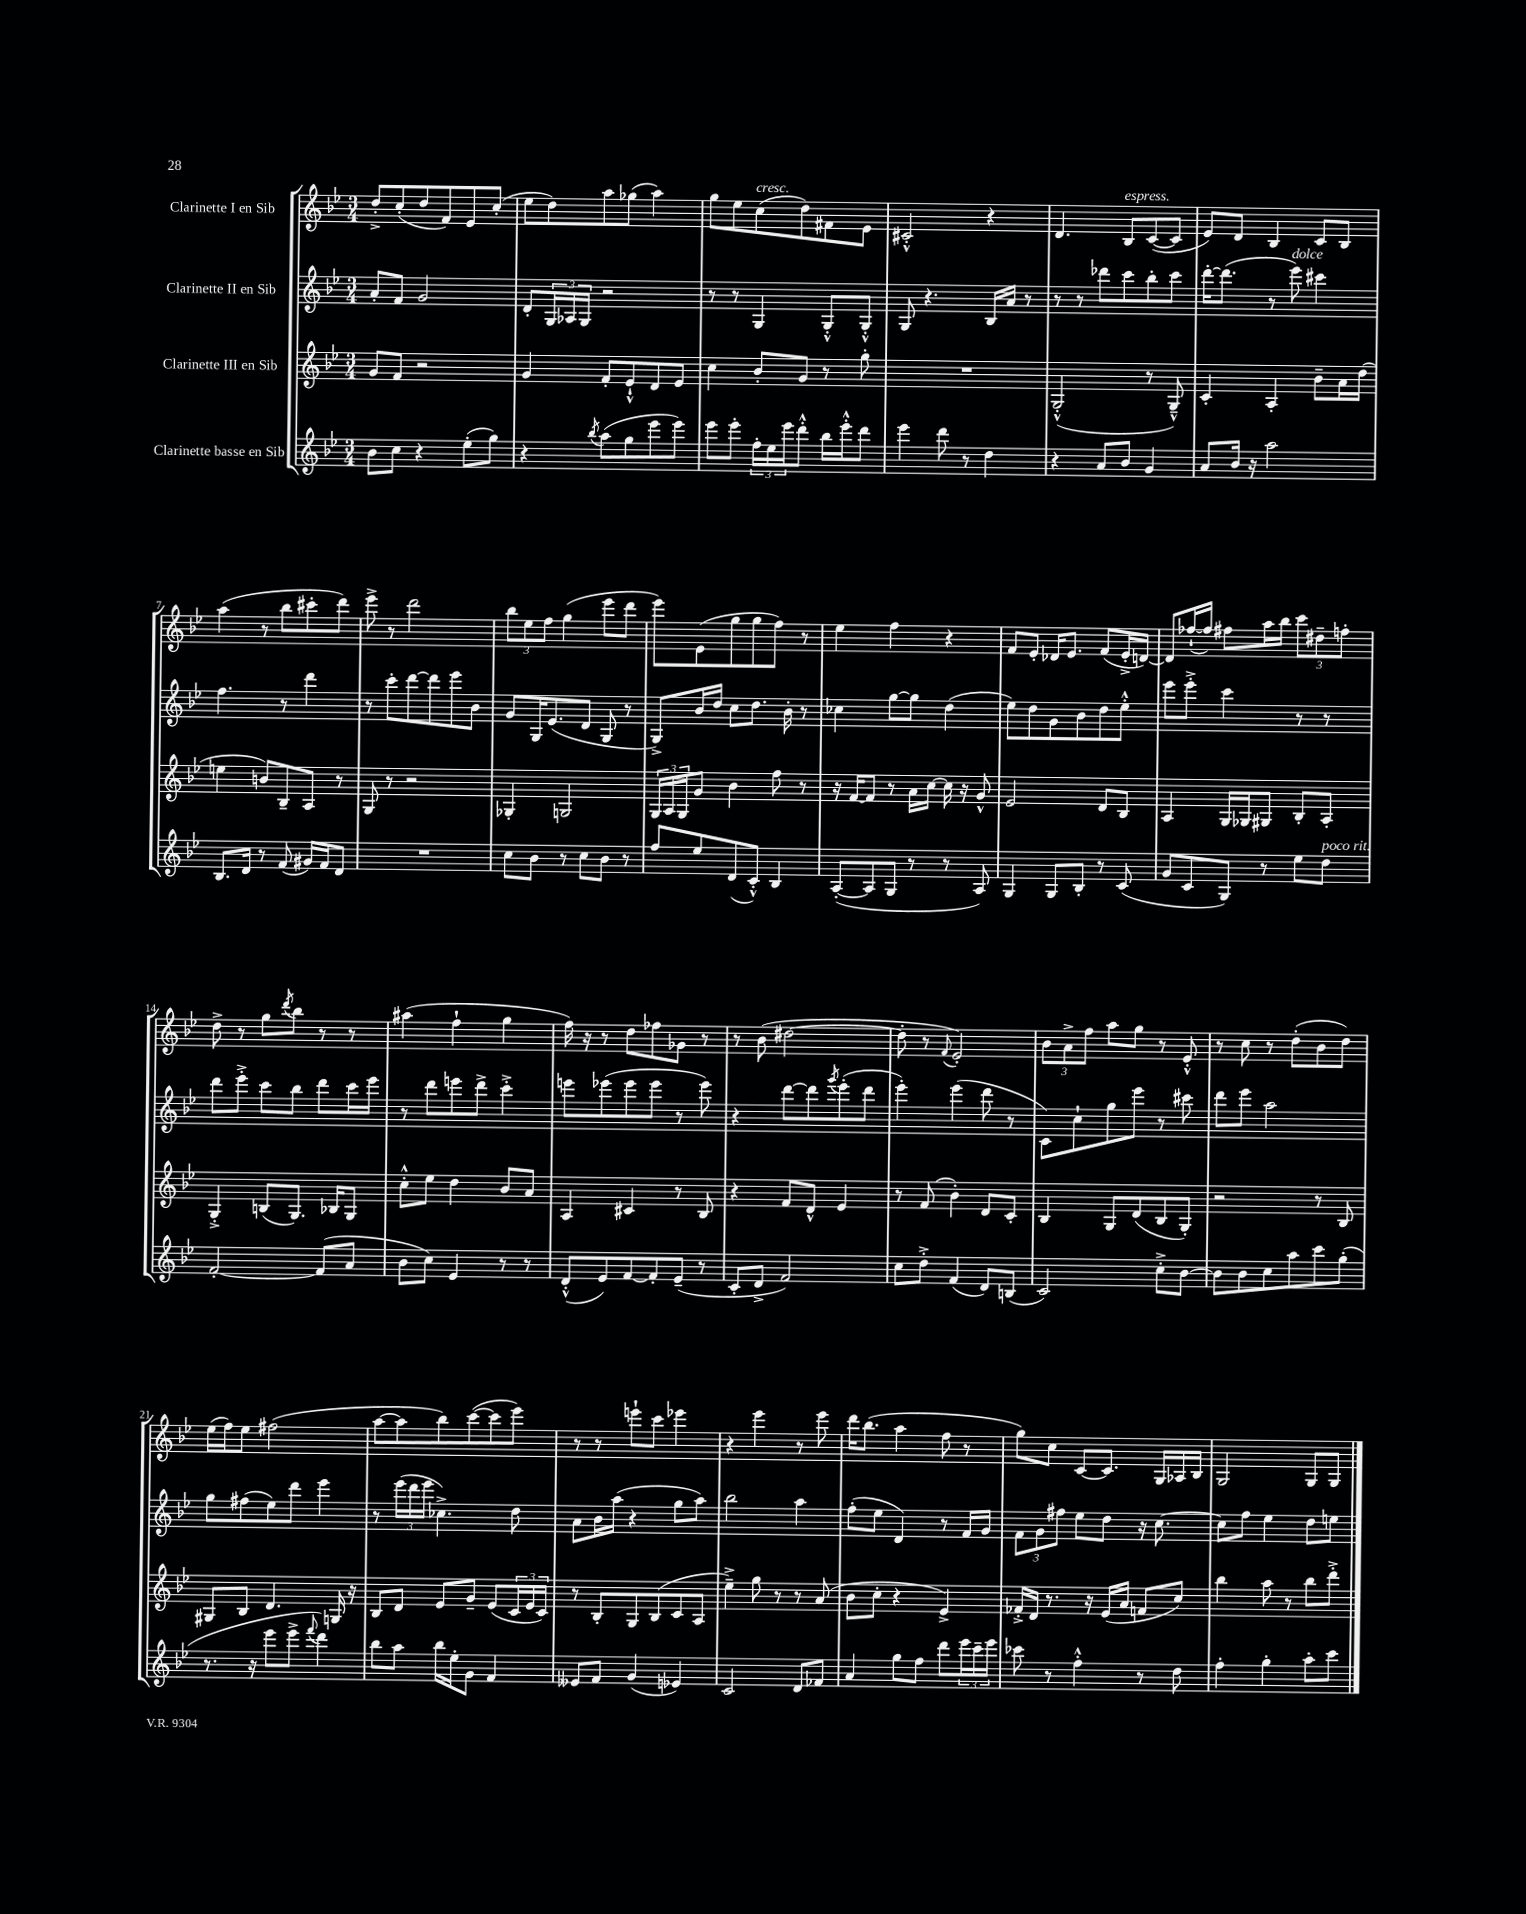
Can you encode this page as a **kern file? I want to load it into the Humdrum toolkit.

**kern	**kern	**kern	**kern
*part4	*part3	*part2	*part1
*staff4	*staff3	*staff2	*staff1
*I"Clarinette basse en Sib	*I"Clarinette III en Sib	*I"Clarinette II en Sib	*I"Clarinette I en Sib
*clefG2	*clefG2	*clefG2	*clefG2
*k[b-e-]	*k[b-e-]	*k[b-e-]	*k[b-e-]
*M3/4	*M3/4	*M3/4	*M3/4
=1	=1	=1	=1
8b-\L	8g/L	8a'/L	8dd'^/L
8cc\J	8f/J	8f/J	(8cc'/
4r	2r	2g/	8dd/
.	.	.	8f/)
(8ee-'\L	.	.	8e-/
8gg\J)	.	.	(8cc'/J
=2	=2	=2	=2
4r	4g/	8d'/L	8ee-\L
.	.	24G/L	8dd\)
.	.	24A-X/	.
.	.	24G/JJ	.
8qbb-/	.	.	.
(8aa\L	8f'/L	2r	8aa\
8gg\	8e-`^^/	.	(8gg-X\J
8eee-\	8d/	.	4aa\)
8eee-\J)	8e-/J	.	.
=3	=3	=3	=3
8eee-\L	4cc\	8r	8gg\L
8eee-'\J	.	8r	8ee-\
!	!	!	!LO:TX:a:i:t=cresc.
24ff'\LL	8b-'/L	4G/	(8cc\
24ee-\	.	.	.
24eee-\J	.	.	.
8ddd'^^\J	8g/J	.	8dd\)
16bb-\LL	8r	8G'^^/L	8f#X\
16eee-'^^\J	.	.	.
8ddd\J	8gg'\	8G'^^/J	8e-\J
=4	=4	=4	=4
4eee-\	2.r	8G/	2c#X'^^/
.	.	4.r	.
8ddd\	.	.	.
8r	.	.	.
4dd\	.	16B-/LL	4r
.	.	16a/JJ	.
.	.	8r	.
=5	=5	=5	=5
4r	(2G'^^/	8r	4.d/
.	.	8r	.
8a/L	.	8ddd-X\L	.
!	!	!	!LO:TX:a:i:t=espress.
8b-/J	.	8ccc\	8B-/L
4g/	8r	8bb-'\	([8c/
.	8G~^^/)	8ccc\J	8c/J]
=6	=6	=6	=6
8a/L	4c'/	[16ddd'\KL	8e-/L)
.	.	(8.ddd\J]	.
16b-/Jk	.	.	8d/J
16r	.	.	.
2aa\	4A'/	8r	4B-/
!	!	!LO:TX:a:i:t=dolce	!
.	.	8eee-\)	.
.	8b-~\L	4ccc#X\	8c/L
.	16a\L	.	8B-/J
.	(16dd\JJ	.	.
!!LO:LB:g=z
=7	=7	=7	=7
8.B-/L	4een\	4.ff\	(4aa\
16d/Jk	.	.	.
8r	8bn/L)	.	8r
(8f/	8B-~/	8r	8bb-\L
16g#X/LL)	8A/J	4ddd\	8ccc#X'\
16f/J	.	.	.
8d/J	8r	.	8ddd\J)
=8	=8	=8	=8
2.r	8G/	8r	8eee-^\
.	8r	8ccc'\L	8r
.	2r	[8ddd\	2ddd\
.	.	8ddd\]	.
.	.	8eee-\	.
.	.	8b-\J	.
=9	=9	=9	=9
8cc\L	4G-X'/	8g/L	12bb-\L
.	.	.	12ee-\
8b-\J	.	16G/K	.
.	.	.	12ff\J
.	.	(8.e-/	.
8r	2Gn/	.	(4gg\
8cc\L	.	8d/J	.
8b-\J	.	8G/	8eee-\L
8r	.	8r	8ddd\J
=10	=10	=10	=10
8ff/L	24G/LL	8G^/L)	8eee-\L)
.	24A/	.	.
.	24G/J	.	.
8ee-/	8g/J	16b-/L	(8e-\
.	.	16dd/JJ	.
(8d/	4b-\	8cc\L	8gg\
8c'^^/J)	.	8.dd\J	8gg\
4B-/	8ff\	.	8ff\J)
.	.	16b-'\	.
.	8r	8r	8r
=11	=11	=11	=11
([8A'/L	16r	4cc-X\	4ee-\
.	[16f/KL	.	.
8A/]	8f/J]	.	.
8G/J	8r	[8gg\L	4ff\
8r	16a\LL	8gg\J]	.
.	[16cc\JJ	.	.
8r	16cc\]	(4dd\	4r
.	16r	.	.
8A/)	8g^^/	.	.
=12	=12	=12	=12
4G/	2e-/	8ee-\L)	8f/L
.	.	8dd\	8e-'/J
8G/L	.	8g\	16d-X/KL
.	.	.	8.e-/J
8B-'/J	.	8b-\	.
8r	8d/L	8dd\	(8f/L
(8c/	8B-/J	8ee-'^^\J	16e-'^/L
.	.	.	[16dn/JJ)
=13	=13	=13	=13
8g/L	4A/	8eee-\L	8d/L]
8c/	.	8eee-'^\J	([16ff-X`/L
.	.	.	16ff-/JJ])
8G/J)	16G/LL	4ccc\	8ff#X\L
.	16G-X/J	.	.
8r	8G#X/J	.	16aa\L
.	.	.	16bb-\JJ
8ee-\L	8B-'/L	8r	12ccc\L
.	.	.	12dd#X~\
!LO:TX:a:i:t=poco rit.	!	!	!
8dd\J	8A'/J	8r	.
.	.	.	12ffn'\J
!!LO:LB:g=z
=14	=14	=14	=14
[2f'/	4G'^/	8ddd\L	8dd^\
.	.	8eee-'^\J	8r
.	(8Bn/L	8ccc\L	8gg\L
.	.	.	8qddd/
.	8.G/J)	8bb-\J	8bb-\J
(8f/L]	.	8ddd\L	8r
.	16B-X/KL	.	.
8a/J	8G/J	16ccc\L	8r
.	.	16eee-\JJ	.
=15	=15	=15	=15
8b-\L	8cc'^^\L	8r	(4aa#X\
8cc\J)	8ee-\J	8ddd\L	.
4e-/	4dd\	8eeen\	4ff`\
.	.	8ddd^\J	.
8r	8b-/L	4ccc'^\	4gg\
8r	8a/J	.	.
=16	=16	=16	=16
(8d'^^/L	4A/	8eeen\L	16ff\)
.	.	.	16r
8e-/)	.	(8eee-X\	8r
[8f/	4c#X/	8eee-\	8dd\L
8f'/]	.	8eee-\J	8ff-X\
(8e-~/J	8r	8r	8g-X\J
8r	8B-/	8eee-\)	8r
=17	=17	=17	=17
8c'/L	4r	4r	8r
8d^/J	.	.	(8b-\
2f/)	8f/L	[8ddd\L	[2dd#X\
.	8d^^/J	8ddd\]	.
.	.	8qggg/	.
.	4e-/	(8eee-'\	.
.	.	8ddd\J	.
=18	=18	=18	=18
8cc\L	8r	4eee-'\)	8dd#'\]
8dd'^\J	(8f/	.	8r
.	.	.	8qqf/
(4f/	4b-'\)	(4eee-\	2e-'/)
8d/L)	8d/L	8ddd\	.
(8Bn/J	8c'/J	8r	.
=19	=19	=19	=19
2c/)	4B-/	8c\L)	12b-\L
.	.	.	12a^\
.	.	8cc`\	.
.	.	.	12ff\J
.	8G/L	8gg\	8aa\L
.	(8d/	8eee-\J	8gg\J
8cc'^\L	8B-/	8r	8r
[8b-\J	8G'/J)	8ccc#X\	8e-'^^/
=20	=20	=20	=20
8b-\L]	2r	8ddd\L	8r
8b-\	.	8eee-\J	8cc\
8cc\	.	2aa\	8r
8aa\	.	.	(8dd'\L
8ccc\	8r	.	8b-\
(8gg'\J	8B-/	.	8dd\J)
!!LO:LB:g=z
=21	=21	=21	=21
8.r	8G#X/L	8gg\L	(16ee-\LL
.	.	.	16ff\J)
.	8B-/J	(8ff#X\	8ee-\J
16r	.	.	.
8eee-\L	4.d/	8ee-\)	(2ff#X\
8eee-^\J	.	8ddd\J	.
8qqfff/	.	.	.
4ddd\)	.	4eee-\	.
.	16Gn/	.	.
.	16r	.	.
=22	=22	=22	=22
8bb-\L	8B-/L	8r	[8aa\L
8aa\J	8d/J	(24eee-\LL	8aa\]
.	.	24ddd\	.
.	.	24eee-\JJ	.
16bb-\LL	8e-/L	4.cc-X^\)	8bb-\)
16ee-'\J	.	.	.
8g\J	8g~/J	.	([8ccc\
4f/	(8e-/L	.	8ccc\]
.	24c/L	8dd\	8eee-\J)
.	24e-/	.	.
.	24c/JJ)	.	.
=23	=23	=23	=23
8e--X/L	8r	8a\L	8r
8f/J	8B-'/L	16b-\L	8r
.	.	(16aa\JJ	.
(4g/	8G/	4r	8eeen`\L
.	(8B-/	.	8ccc\J
4e-X/)	8c/	8gg\L	4eee-X\
.	8A/J	8aa\J)	.
=24	=24	=24	=24
2c/	4ee-~^\)	2bb-\	4r
.	8gg\	.	4eee-\
.	8r	.	.
8d/L	8r	4aa\	8r
8f-X/J	(8a/	.	8eee-\
=25	=25	=25	=25
4a/	8b-\L	(8ff'\L	16ddd\KL
.	.	.	(8.bb-\J
.	8cc'\J	8ee-\J	.
8gg\L	4r	4d/)	4aa\
8ff\J	.	.	.
8ddd\L	4e-^/)	8r	8ff\
24eee-\L	.	16f/LL	8r
24ccc~\	.	.	.
.	.	16g/JJ	.
24eee-\JJ	.	.	.
=26	=26	=26	=26
8ccc-X\	16f-X'^/LL	12f\L	8gg\L)
.	16d/JJ	.	.
.	.	12g\	.
8r	8.r	.	8cc\J
.	.	12ff#X\J	.
4ff'^^\	.	8ee-\L	[8c/L
.	16r	.	.
.	(16e-/LL	8dd\J	8.c/J]
.	16a/JJ	.	.
8r	8fn/L	16r	.
.	.	[8.cc\	16G/LL
8dd\	8cc/J)	.	16A-X/
.	.	.	16B-/JJ
=27	=27	=27	=27
4ff'\	4bb-\	8cc\L]	2G/
.	.	8ff\J	.
4gg'\	8aa\	4ee-\	.
.	8r	.	.
8aa'\L	8bb-\L	8dd\L	8G/L
8ccc\J	8ddd'^\J	8een\J	8G/J
==	==	==	==
*-	*-	*-	*-
